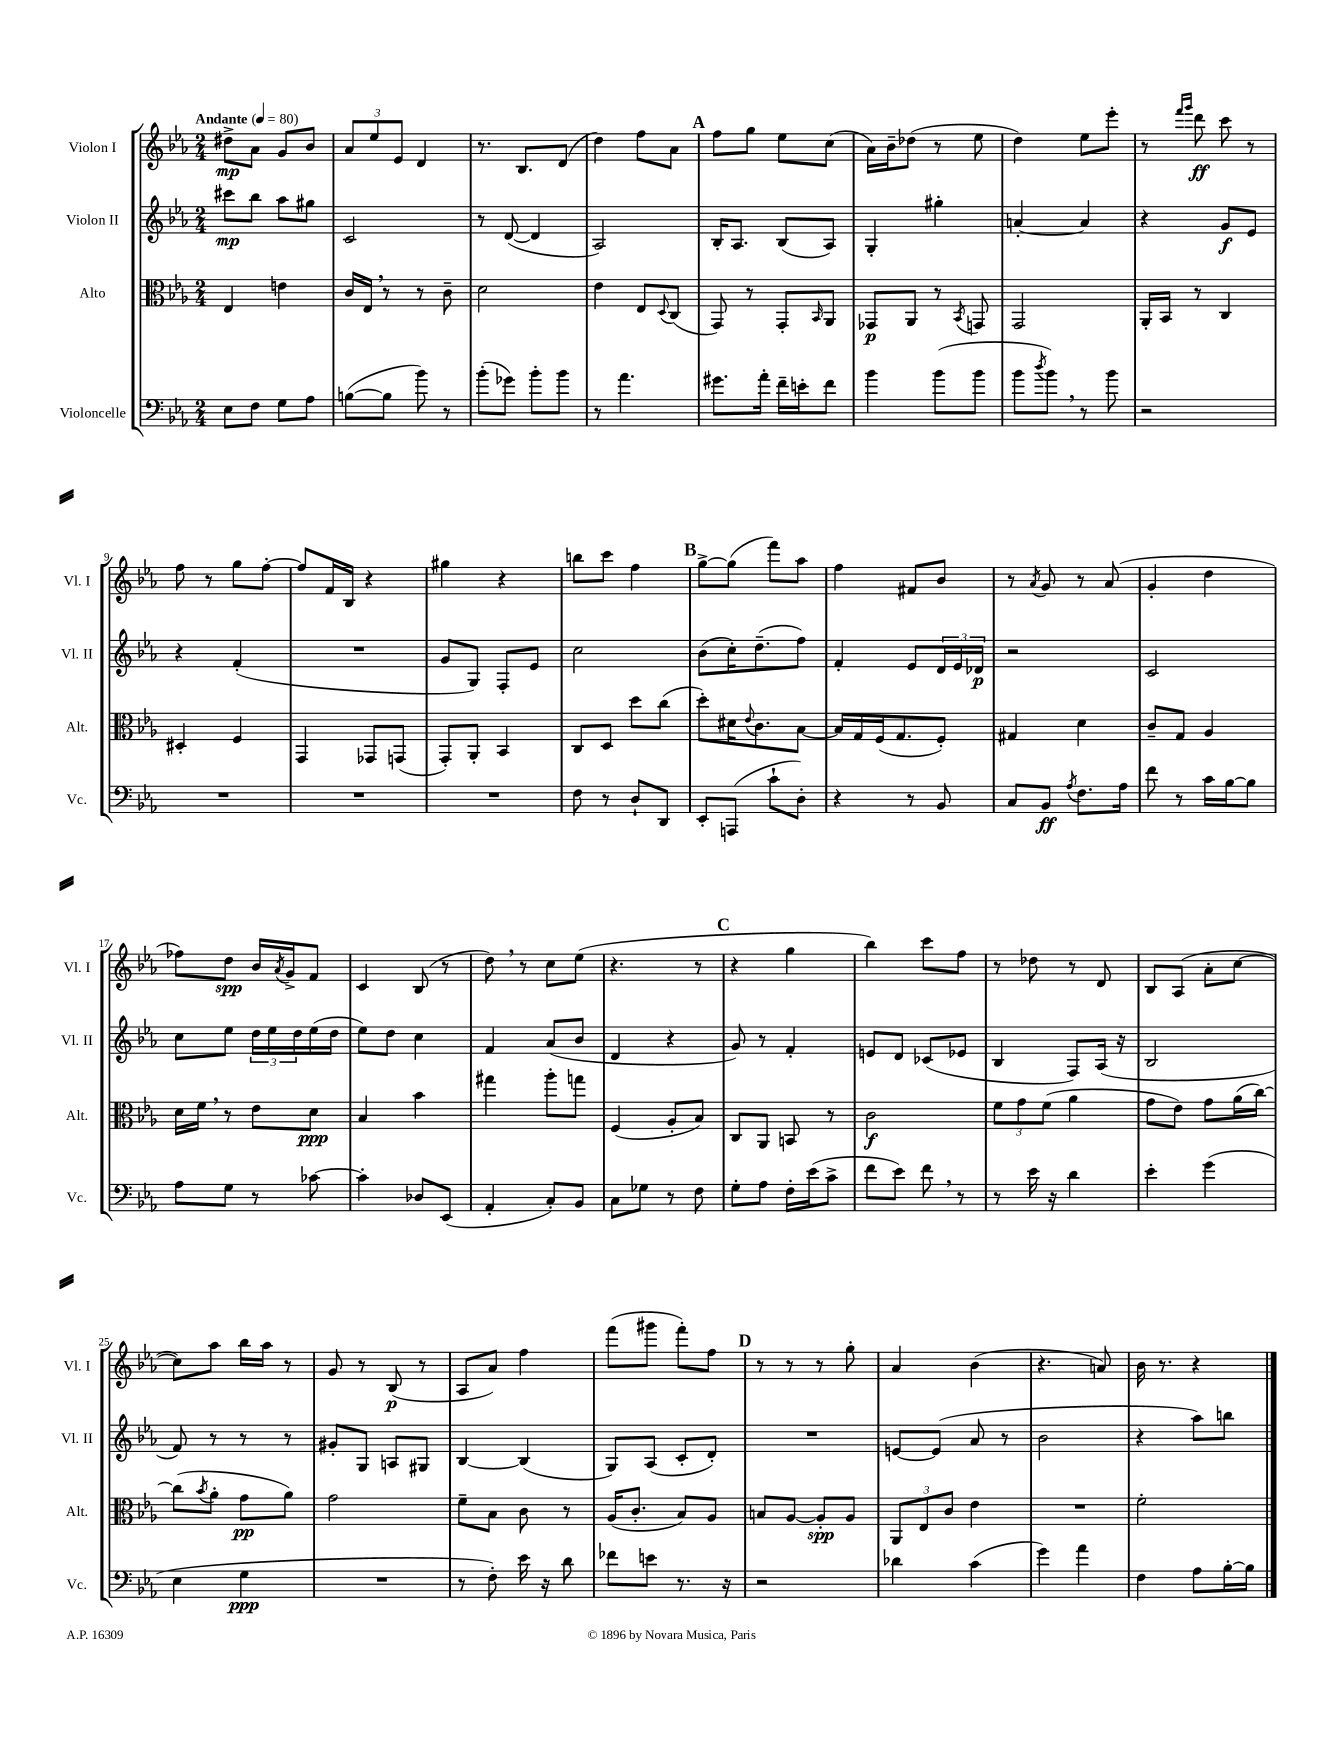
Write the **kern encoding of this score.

**kern	**dynam	**kern	**dynam	**kern	**dynam	**kern	**dynam
*part4	*part4	*part3	*part3	*part2	*part2	*part1	*part1
*staff4	*staff4	*staff3	*staff3	*staff2	*staff2	*staff1	*staff1
*I"Violoncelle	*	*I"Alto	*	*I"Violon II	*	*I"Violon I	*
*I'Vc.	*	*I'Alt.	*	*I'Vl. II	*	*I'Vl. I	*
*clefF4	*	*clefC3	*	*clefG2	*	*clefG2	*
*k[b-e-a-]	*	*k[b-e-a-]	*	*k[b-e-a-]	*	*k[b-e-a-]	*
*M2/4	*	*M2/4	*	*M2/4	*	*M2/4	*
*MM80	*	*MM80	*	*MM80	*	*MM80	*
=1	=1	=1	=1	=1	=1	=1	=1
!	!	!	!	!	!	!LO:TX:a:B:t=Andante	!
8E-\L	.	4E-/	.	8ccc#X\L	mp	8dd#X^\L	mp
8F\J	.	.	.	8bb-\J	.	8a-\J	.
8G\L	.	4en\	.	8aa-\L	.	8g/L	.
8A-\J	.	.	.	8gg#X\J	.	8b-/J	.
=2	=2	=2	=2	=2	=2	=2	=2
([8Bn\L	.	16c/LL	.	2c/	.	12a-/L	.
.	.	16E-,/JJ	.	.	.	.	.
.	.	.	.	.	.	12ee-/	.
8B\J]	.	8r	.	.	.	.	.
.	.	.	.	.	.	12e-/J	.
8b-\)	.	8r	.	.	.	4d/	.
8r	.	8c~\	.	.	.	.	.
=3	=3	=3	=3	=3	=3	=3	=3
(8b-'\L	.	2d\	.	8r	.	8.r	.
8g-X\J)	.	.	.	([8d/	.	.	.
.	.	.	.	.	.	8.B-/L	.
8b-'\L	.	.	.	4d/]	.	.	.
8b-\J	.	.	.	.	.	(8d/J	.
=4	=4	=4	=4	=4	=4	=4	=4
8r	.	4e-\	.	2A-/)	.	4dd\)	.
4.a-\	.	.	.	.	.	.	.
.	.	8E-/L	.	.	.	8ff\L	.
.	.	8qqD/	.	.	.	.	.
.	.	(8C/J	.	.	.	8a-\J	.
!!LO:REH:place=s1:t=A
=5	=5	=5	=5	=5	=5	=5	=5
8.g#X\L	.	8GG/)	.	16B-'/KL	.	8ff\L	.
.	.	.	.	8.A-/J	.	.	.
.	.	8r	.	.	.	8gg\J	.
16a-'\Jk	.	.	.	.	.	.	.
16f~\LL	.	8GG'/L	.	(8B-/L	.	8ee-\L	.
16en'\J	.	.	.	.	.	.	.
.	.	16qqBB-/	.	.	.	.	.
8f\J	.	8AA-/J	.	8A-/J)	.	(8cc\J	.
=6	=6	=6	=6	=6	=6	=6	=6
4b-\	.	8GG-X/L	p	4G'/	.	16a-\LL)	.
.	.	.	.	.	.	16b-~\J	.
.	.	8AA-/J	.	.	.	(8dd-X\J	.
(8b-\L	.	8r	.	4gg#X'\	.	8r	.
.	.	8qBB-/	.	.	.	.	.
8b-\J	.	8GGn/	.	.	.	8ee-\	.
=7	=7	=7	=7	=7	=7	=7	=7
8b-\L	.	2GG/	.	[4an'/	.	4dd\)	.
8qdd/	.	.	.	.	.	.	.
8b-,\J)	.	.	.	.	.	.	.
8r	.	.	.	4a/]	.	8ee-\L	.
8b-\	.	.	.	.	.	8eee-'\J	.
=8	=8	=8	=8	=8	=8	=8	=8
2r	.	16AA-'/LL	.	4r	.	8r	.
.	.	16BB-/JJ	.	.	.	.	.
.	.	.	.	.	.	16qqfff/LL	.
.	.	.	.	.	.	16qqggg/JJ	.
.	.	8r	.	.	.	8ddd\	ff
.	.	4C/	.	8g/L	f	8ccc\	.
.	.	.	.	8e-/J	.	8r	.
!!LO:LB:g=z
=9	=9	=9	=9	=9	=9	=9	=9
2r	.	4D#X'/	.	4r	.	8ff\	.
.	.	.	.	.	.	8r	.
.	.	4F/	.	(4f'/	.	8gg\L	.
.	.	.	.	.	.	[8ff'\J	.
=10	=10	=10	=10	=10	=10	=10	=10
2r	.	4GG/	.	2r	.	8ff/L]	.
.	.	.	.	.	.	16f/L	.
.	.	.	.	.	.	16B-/JJ	.
.	.	8GG-X/L	.	.	.	4r	.
.	.	(8GGn/J	.	.	.	.	.
=11	=11	=11	=11	=11	=11	=11	=11
2r	.	8GG'/L)	.	8g/L	.	4gg#X\	.
.	.	8AA-'/J	.	8G/J)	.	.	.
.	.	4BB-/	.	8F'/L	.	4r	.
.	.	.	.	8e-/J	.	.	.
=12	=12	=12	=12	=12	=12	=12	=12
8F\	.	8C/L	.	2cc\	.	8bbn\L	.
8r	.	8D/J	.	.	.	8ccc\J	.
8D`/L	.	8dd\L	.	.	.	4ff\	.
8DD/J	.	(8cc\J	.	.	.	.	.
!!LO:REH:place=s1:t=B
=13	=13	=13	=13	=13	=13	=13	=13
8EE-'/L	.	8dd'\L)	.	(8b-\L	.	[8gg^\L	.
(8AAAn/J	.	16d#X\K	.	16cc'\K)	.	(8gg\J]	.
.	.	8qqe-/	.	.	.	.	.
.	.	8.c\	.	(8.dd~\	.	.	.
8c`\L	.	.	.	.	.	8fff\L)	.
8D'\J)	.	[8B-\J	.	8ff\J)	.	8aa-\J	.
=14	=14	=14	=14	=14	=14	=14	=14
4r	.	16B-/LL]	.	4f'/	.	4ff\	.
.	.	16G/	.	.	.	.	.
.	.	(16F/J	.	.	.	.	.
.	.	8.G/	.	.	.	.	.
8r	.	.	.	8e-/L	.	8f#X/L	.
8BB-/	.	8F'/J)	.	24d/L	.	8b-/J	.
.	.	.	.	24e-/	.	.	.
.	.	.	.	24d-X/JJ	p	.	.
=15	=15	=15	=15	=15	=15	=15	=15
8C/L	.	4G#X/	.	2r	.	8r	.
.	.	.	.	.	.	8qa-/	.
8BB-/J	ff	.	.	.	.	8g/	.
8qA-/	.	.	.	.	.	.	.
8.F\L	.	4d\	.	.	.	8r	.
.	.	.	.	.	.	(8a-/	.
16A-\Jk	.	.	.	.	.	.	.
=16	=16	=16	=16	=16	=16	=16	=16
8f\	.	8c~/L	.	2c/	.	4g'/	.
8r	.	8G/J	.	.	.	.	.
16c\LL	.	4A-/	.	.	.	4dd\	.
[16B-\J	.	.	.	.	.	.	.
8B-\J]	.	.	.	.	.	.	.
!!LO:LB:g=z
=17	=17	=17	=17	=17	=17	=17	=17
8A-\L	.	16d\LL	.	8cc\L	.	8ff-X\L)	.
.	.	16f,\JJ	.	.	.	.	.
8G\J	.	8r	.	8ee-\J	.	8dd\J	spp
8r	.	8e-\L	.	24dd\LL	.	16b-/LL	.
.	.	.	.	24ee-\	.	.	.
.	.	.	.	.	.	8qa-/	.
.	.	.	.	.	.	16g^/J	.
.	.	.	.	24dd\	.	.	.
[8c-X\	.	8d\J	ppp	(16ee-\	.	8f/J	.
.	.	.	.	16dd\JJ	.	.	.
=18	=18	=18	=18	=18	=18	=18	=18
4c-'\]	.	4B-/	.	8ee-\L)	.	4c/	.
.	.	.	.	8dd\J	.	.	.
8D-X/L	.	4b-\	.	4cc\	.	(8B-/	.
(8EE-/J	.	.	.	.	.	8r	.
=19	=19	=19	=19	=19	=19	=19	=19
4AA-'/	.	4gg#X\	.	4f/	.	8dd,\)	.
.	.	.	.	.	.	8r	.
8C'/L)	.	8aa-'\L	.	(8a-/L	.	8cc\L	.
8BB-/J	.	8ggn\J	.	8b-/J	.	(8ee-\J	.
=20	=20	=20	=20	=20	=20	=20	=20
8C\L	.	(4F/	.	4d/	.	4.r	.
8G-X\J	.	.	.	.	.	.	.
8r	.	8A-'/L	.	4r	.	.	.
8F\	.	8B-/J)	.	.	.	8r	.
!!LO:REH:place=s1:t=C
=21	=21	=21	=21	=21	=21	=21	=21
8G'\L	.	8C/L	.	8g/)	.	4r	.
8A-\J	.	8AA-/J	.	8r	.	.	.
16F'\LL	.	8BBn/	.	4f'/	.	4gg\	.
(16e-\J	.	.	.	.	.	.	.
8c^\J	.	8r	.	.	.	.	.
=22	=22	=22	=22	=22	=22	=22	=22
8f\L	.	2c\	f	8en/L	.	4bb-\)	.
8e-\J)	.	.	.	8d/J	.	.	.
8f,\	.	.	.	(8c-X/L	.	8ccc\L	.
8r	.	.	.	8e-X/J	.	8ff\J	.
=23	=23	=23	=23	=23	=23	=23	=23
8r	.	12f\L	.	4B-/	.	8r	.
.	.	12g\	.	.	.	.	.
16e-\	.	.	.	.	.	8dd-X\	.
.	.	(12f\J	.	.	.	.	.
16r	.	.	.	.	.	.	.
4d\	.	4a-\	.	8F/L)	.	8r	.
.	.	.	.	(16A-/Jk	.	8d/	.
.	.	.	.	16r	.	.	.
=24	=24	=24	=24	=24	=24	=24	=24
4e-'\	.	8g\L	.	2B-/	.	8B-/L	.
.	.	8e-\J)	.	.	.	(8A-/J	.
(4g\	.	8g\L	.	.	.	8a-'\L	.
.	.	(16a-\L	.	.	.	[8cc\J	.
.	.	[16cc\JJ)	.	.	.	.	.
!!LO:LB:g=z
=25	=25	=25	=25	=25	=25	=25	=25
4E-\	.	(8cc\L]	.	8f/)	.	8cc\L])	.
.	.	8qb-/	.	.	.	.	.
.	.	8a-'\J	.	8r	.	8aa-\J	.
4G\	ppp	8g\L	pp	8r	.	16bb-\LL	.
.	.	.	.	.	.	16aa-\JJ	.
.	.	8a-\J)	.	8r	.	8r	.
=26	=26	=26	=26	=26	=26	=26	=26
2r	.	2g\	.	8g#X'/L	.	8g/	.
.	.	.	.	8G/J	.	8r	.
.	.	.	.	8An/L	.	(8B-/	p
.	.	.	.	8G#X/J	.	8r	.
=27	=27	=27	=27	=27	=27	=27	=27
8r	.	8f~\L	.	[4B-/	.	8A-/L	.
8F'\)	.	8B-\J	.	.	.	8a-/J)	.
16e-\	.	8c\	.	(4B-/]	.	4ff\	.
16r	.	.	.	.	.	.	.
8d\	.	8r	.	.	.	.	.
=28	=28	=28	=28	=28	=28	=28	=28
8f-X\L	.	(16A-/KL	.	8G/L)	.	(8fff\L	.
.	.	8.c'/J	.	.	.	.	.
8en\J	.	.	.	(8A-/J	.	8ggg#X\J	.
8.r	.	8B-/L)	.	8c'/L	.	8fff'\L)	.
.	.	8A-/J	.	8d'/J)	.	8ff\J	.
16r	.	.	.	.	.	.	.
!!LO:REH:place=s1:t=D
=29	=29	=29	=29	=29	=29	=29	=29
2r	.	8Bn/L	.	2r	.	8r	.
.	.	[8A-/J	.	.	.	8r	.
.	.	8A-'/L]	spp	.	.	8r	.
.	.	8A-/J	.	.	.	8gg'\	.
=30	=30	=30	=30	=30	=30	=30	=30
4d-X\	.	12AA-/L	.	[8en/L	.	4a-/	.
.	.	12E-/	.	.	.	.	.
.	.	.	.	(8e/J]	.	.	.
.	.	12c/J	.	.	.	.	.
(4c\	.	4e-\	.	8a-/	.	(4b-\	.
.	.	.	.	8r	.	.	.
=31	=31	=31	=31	=31	=31	=31	=31
4g\)	.	2r	.	2b-\	.	4.r	.
4a-\	.	.	.	.	.	.	.
.	.	.	.	.	.	8an/)	.
=32	=32	=32	=32	=32	=32	=32	=32
4F\	.	2f'\	.	4r	.	16b-\	.
.	.	.	.	.	.	8.r	.
8A-\L	.	.	.	8aa-\L)	.	4r	.
[16B-'\L	.	.	.	8bbn\J	.	.	.
16B-\JJ]	.	.	.	.	.	.	.
==	==	==	==	==	==	==	==
*-	*-	*-	*-	*-	*-	*-	*-
